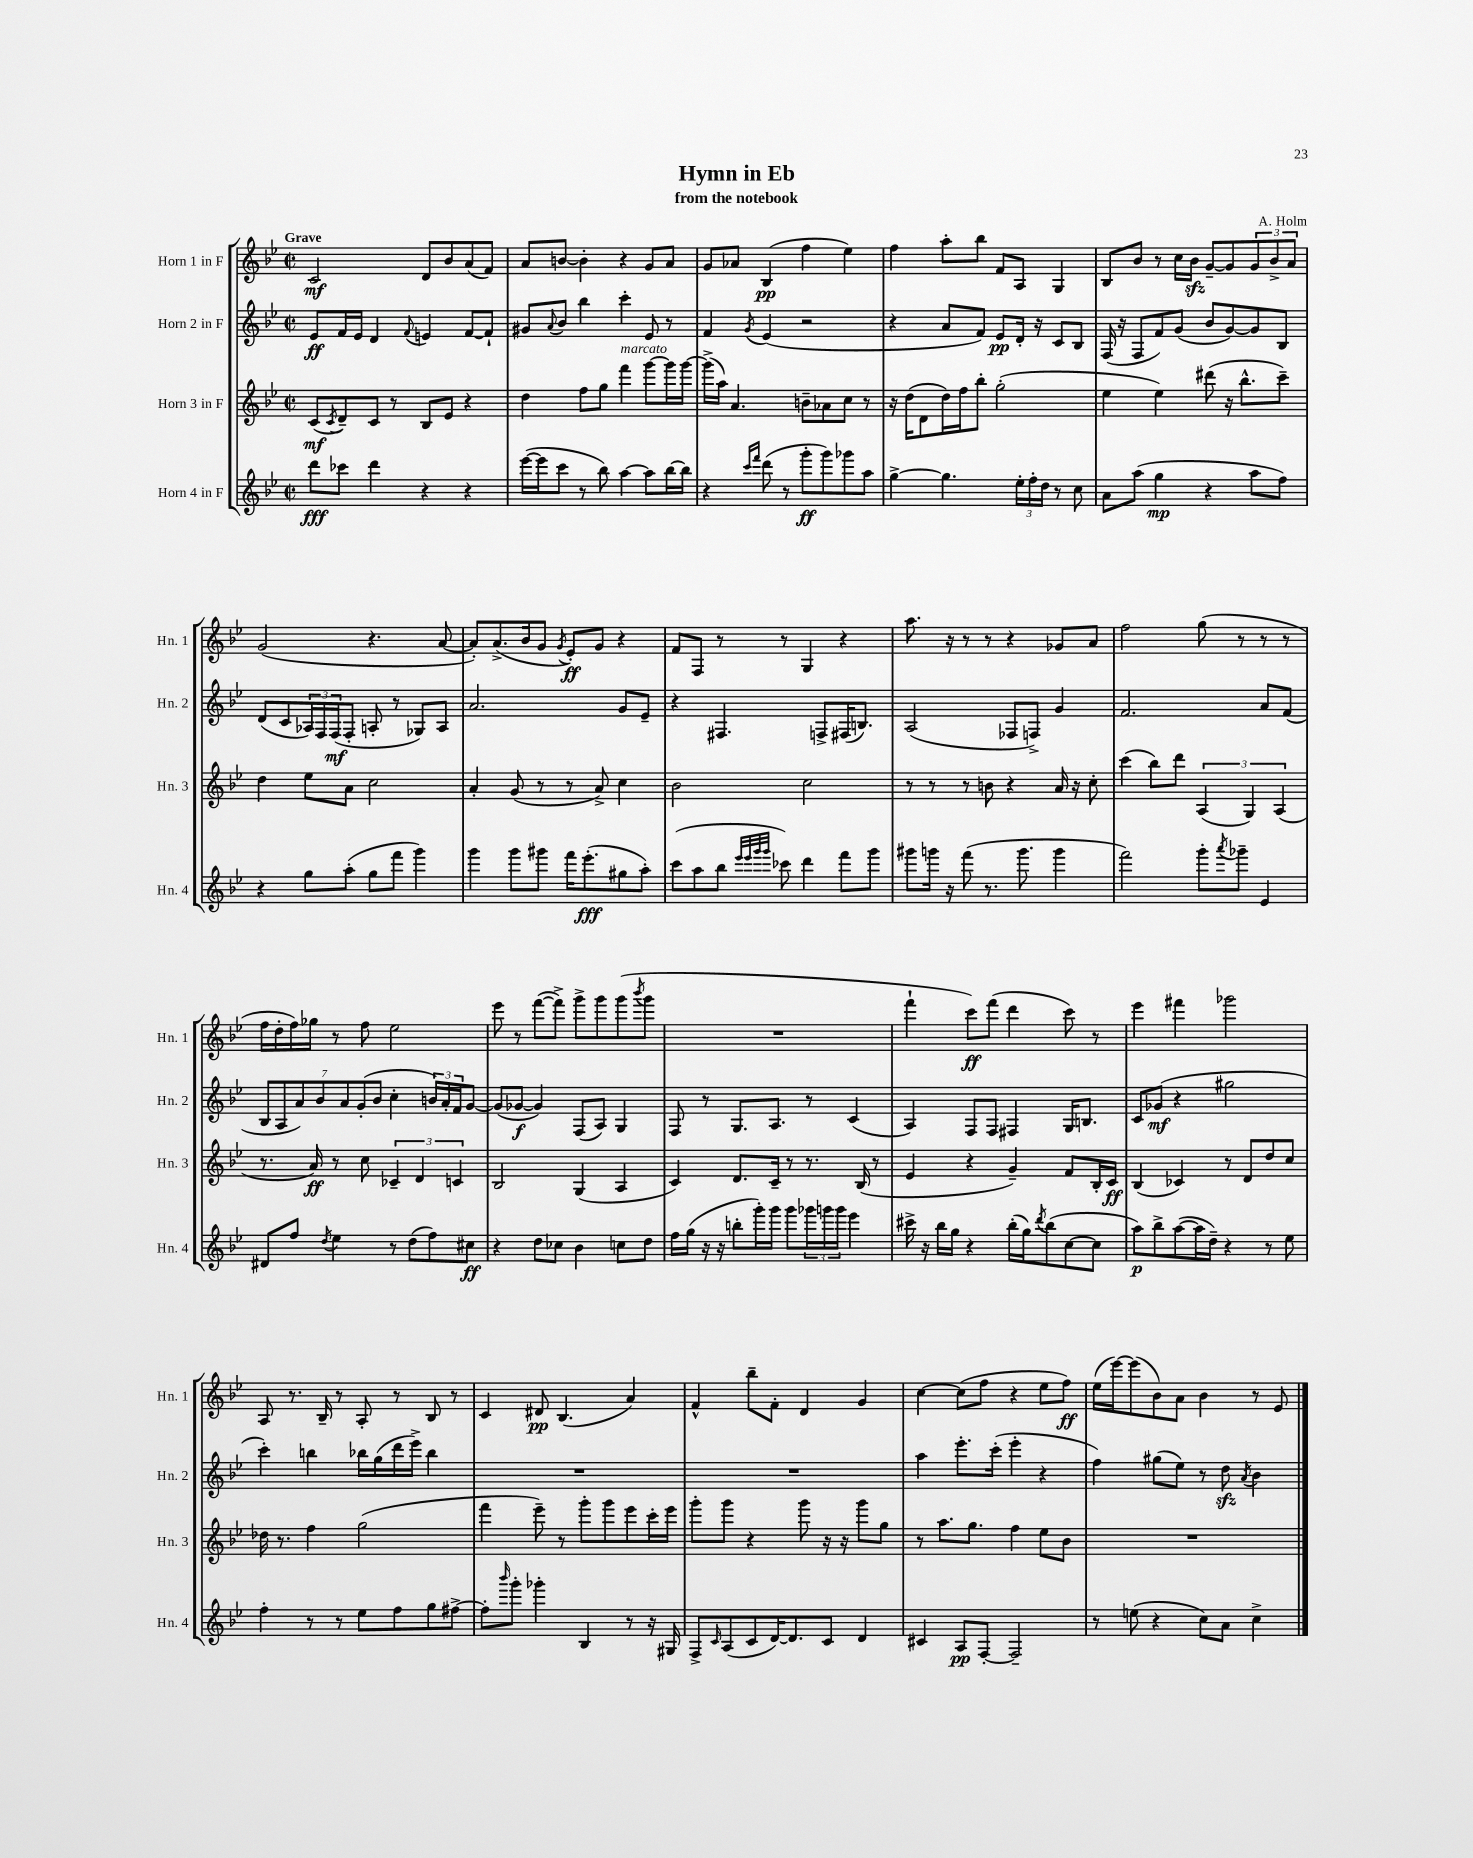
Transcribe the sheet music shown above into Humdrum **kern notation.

**kern	**kern	**kern	**kern
*staff4	*staff3	*staff2	*staff1
*clefG2	*clefG2	*clefG2	*clefG2
*k[b-e-]	*k[b-e-]	*k[b-e-]	*k[b-e-]
*M2/2	*M2/2	*M2/2	*M2/2
*met(c|)	*met(c|)	*met(c|)	*met(c|)
8ddd\L	(8c/L	8e-/L	2c/
.	8qc/	.	.
8ccc-\J	8d~/)	16f/L	.
.	.	16e-/JJ	.
4ddd\	8c/J	4d/	.
.	8r	.	.
.	.	8qqf/	.
4r	8B-/L	4e/	8d/L
.	8e-/J	.	8b-/
4r	4r	[8f/L	(8a/
.	.	8f`/]J	8f/J)
=	=	=	=
([16eee-\LL	4dd\	8g#/L	8a/L
16eee-\]J	.	.	.
.	.	8qqa/	.
8ccc\J	.	8b-/J	[8b/J
8r	8ff\L	4bb-\	4b'\]
8bb-\)	8gg\J	.	.
[4aa\	4fff\	4ccc'\	4r
8aa\]L	[8ggg\L	8e-/	8g/L
[16bb-\L	16ggg\]L	8r	8a/J
16bb-\]JJ	[16ggg\JJ	.	.
=	=	=	=
4r	(16ggg^\]LL	4f/	8g/L
.	16aa\JJ)	.	.
.	4.a/	.	8a-/J
16qqccc/LL	.	.	.
16qqfff/JJ	.	8qg/	.
(8ddd\	.	(4e-/	(4B-/
8r	.	.	.
8ggg'\L	8b~\L	2r	4ff\
8ggg\)	8a-\	.	.
8ggg-\	8cc\J	.	4ee-\)
8aa\J	8r	.	.
=	=	=	=
[4gg^\	16r	4r	4ff\
.	(16dd\LK	.	.
.	8d\	.	.
4.gg\]	16dd\L)	8a/L	8aa'\L
.	16ff\J	.	.
.	8bb-'\J	8f/J)	8bb-\J
.	(2gg'\	8e-/L	8f/L
24ee-'\LL	.	16d'/Jk	8A/J
24ff'\	.	.	.
.	.	16r	.
24dd\JJ	.	.	.
8r	.	8c/L	4G/
8cc\	.	8B-/J	.
=	=	=	=
8a\L	4ee-\	(16F/	8B-/L
.	.	16r	.
(8aa\J	.	8F/L	8b-/J
4gg\	4ee-\)	8f/)	8r
.	.	(8g/J	16cc\LL
.	.	.	16b-\JJ
4r	(8ddd#\	8b-/L	[8g~/L
.	16r	[8g/)	8g/]
.	8.bb-^^\L	.	.
8aa\L	.	8g/]	12g/
.	.	.	12b-^/
8ff\J)	8ccc~\J)	8B-/J	.
.	.	.	12a/J
=	=	=	=
4r	4dd\	(8d/L	(2g/
.	.	8c/	.
8gg\L	8ee-\L	24A-/L)	.
.	.	24F/	.
.	.	(24F/J	.
(8aa'\J	8a\J	8F'/J	.
8gg\L	2cc\	8A'/	4.r
8fff\J	.	8r	.
4ggg\)	.	8G-/L)	.
.	.	8A/J	[8a/
=	=	=	=
4ggg\	4a'/	2.a/	8a'/]L)
.	.	.	(8.a^/
8ggg\L	(8g/	.	.
.	.	.	16b-/k
8ggg#\J	8r	.	8g/J
.	.	.	8qg/
16fff\LK	8r	.	8e-'/L)
(8.eee-'\	.	.	.
.	8a^/)	.	8g/J
8gg#\	4cc\	8g/L	4r
8aa'\J)	.	8e-~/J	.
=	=	=	=
(8ccc\L	2b-\	4r	8f/L
8aa\	.	.	8F/J
8bb-\J	.	4.F#/	8r
32qqeee-/LLL	.	.	.
32qqeee-/	.	.	.
32qqggg/	.	.	.
32qqggg/JJJ	.	.	.
8ccc-\)	.	.	8r
4ddd\	2cc\	.	4G/
.	.	8F^/L	.
8fff\L	.	(16F#/K	4r
.	.	8.B/J)	.
8ggg\J	.	.	.
=	=	=	=
8ggg#\L	8r	(2A/	8.aa\
16ggg\Jk	8r	.	.
16r	.	.	16r
(8fff\	8r	.	8r
8.r	8b\	.	8r
.	4r	8F-/L	4r
8.ggg\	.	.	.
.	.	8F^/J)	.
4ggg\	16a/	4g/	8g-/L
.	16r	.	.
.	8cc'\	.	8a/J
=	=	=	=
2fff\)	(4ccc\	2.f/	2ff\
.	8bb-\L)	.	.
.	8ddd\J	.	.
8ggg'\L	(6A/	.	(8gg\
8qaaa/	.	.	.
8ggg-~\J	.	.	8r
.	6G/)	.	.
4e-/	.	8a/L	8r
.	(6A/	.	.
.	.	(8f/J	8r
=	=	=	=
8d#/L	8.r	14B-/L	16ff\LL
.	.	.	16dd'\
.	.	14A/	.
8ff/J	.	.	16ff\)
.	.	14a/)	.
.	16a/)	.	16gg-\JJ
.	.	14b-/	.
8qdd/	.	.	.
4ee-\	8r	.	8r
.	.	14a/	.
.	.	(14g'/	.
.	8cc\	.	8ff\
.	.	14b-/J	.
8r	6c-~/	4cc'\	2ee-\
(8dd\L	.	.	.
.	6d/	.	.
8ff\)	.	24b/LL)	.
.	.	24a'/	.
.	6c/	24f/J	.
8cc#\J	.	[8g/J	.
=	=	=	=
4r	2B-/	(8g/]L	8eee-\
.	.	[8g-/J	8r
8dd\L	.	4g-/])	([8fff\L
8cc-\J	.	.	8fff^\]J)
4b-\	(4G/	(8F/L	8ggg^\L
.	.	8A/J)	8ggg\
8cc\L	4A/	4G/	(8ggg\
.	.	.	8qbbb-/
8dd\J	.	.	8ggg\J
=	=	=	=
16ff\LL	4c/)	8F/	1r
(16gg\JJ	.	.	.
16r	.	8r	.
16r	.	.	.
8bb'\L	8.d/L	8.G/L	.
16ggg'\L)	.	.	.
16ggg\JJ	16c~/Jk	8.A/J	.
8ggg\L	8r	.	.
24ggg-\L	8.r	8r	.
24ggg\	.	.	.
24ggg\JJ	.	.	.
4eee-\	.	(4c/	.
.	(16B-/	.	.
.	8r	.	.
=	=	=	=
16ccc#^\	4e-/	4A/)	4fff`\
16r	.	.	.
16bb-\LL	.	.	.
16gg\JJ	.	.	.
4r	4r	8F/L	8ccc\L)
.	.	8F/J	(8fff\J
(16bb-'\LL	4g~/)	4F#/	4ddd\
16gg\J)	.	.	.
8qddd/	.	.	.
(8bb-\	.	.	.
[8cc\	8f/L	16G/LK	8ccc\)
.	.	8.B/J	.
8cc\]J	16B-'/L	.	8r
.	16c/JJ	.	.
=	=	=	=
8aa\L)	(4B-/	8c/L	4eee-\
8bb-^\	.	(8g-/J	.
([8aa\	4c-/)	4r	4fff#\
16aa\]L	.	.	.
16dd~\JJ)	.	.	.
4r	8r	2gg#\	2ggg-\
.	8d/L	.	.
8r	8dd/	.	.
8ee-\	8cc/J	.	.
=	=	=	=
4ff'\	16dd-\	4ccc'\)	8A/
.	8.r	.	.
.	.	.	8.r
8r	4ff\	4bb\	.
.	.	.	16B-~/
8r	.	.	8r
8ee-\L	(2gg\	16bb-\LL	8A'/
.	.	(16gg\	.
8ff\	.	16ddd\	8r
.	.	16eee-^\JJ)	.
8gg\	.	4bb-\	8B-/
[8ff#^\J	.	.	8r
=	=	=	=
8ff#'\]L	4fff\	1r	4c/
16qqbbb-/	.	.	.
8ggg'\J	.	.	.
4ggg-'\	8eee-~\)	.	8d#/
.	8r	.	(4.B-/
4B-/	8ggg'\L	.	.
.	8ggg\	.	.
8r	8eee-\	.	4a/)
16r	16ccc'\L	.	.
16G#/	16eee-\JJ	.	.
=	=	=	=
8F^/L	8ggg'\L	1r	4f^^/
16qqc/	.	.	.
(8A/	8ggg\J	.	.
8c/	4r	.	8bb-~\L
[16d/K)	.	.	8f'\J
8.d/]	.	.	.
.	8ggg\	.	4d/
8c/J	16r	.	.
.	16r	.	.
4d/	8ggg\L	.	4g/
.	8gg\J	.	.
=	=	=	=
4c#/	8r	4aa\	[4cc\
.	8.aa\L	.	.
8A/L	.	8.eee-'\L	(8cc\]L
.	8.gg\J	.	.
[8F'/J	.	.	8ff\J
.	.	(16ccc'\Jk	.
2F~/]	4ff\	4eee-'\	4r
.	8ee-\L	4r	8ee-\L
.	8b-\J	.	8ff\J)
=	=	=	=
8r	1r	4ff\)	(16ee-\LL
.	.	.	[16eee-\J)
(8ee\	.	.	(8eee-\]
4r	.	(8gg#\L	8b-\)
.	.	8ee-\J)	8a\J
8cc\L)	.	8r	4b-\
8a\J	.	8dd\	.
.	.	8qa/	.
4cc^\	.	4b-\	8r
.	.	.	8e-/
==	==	==	==
*-	*-	*-	*-
